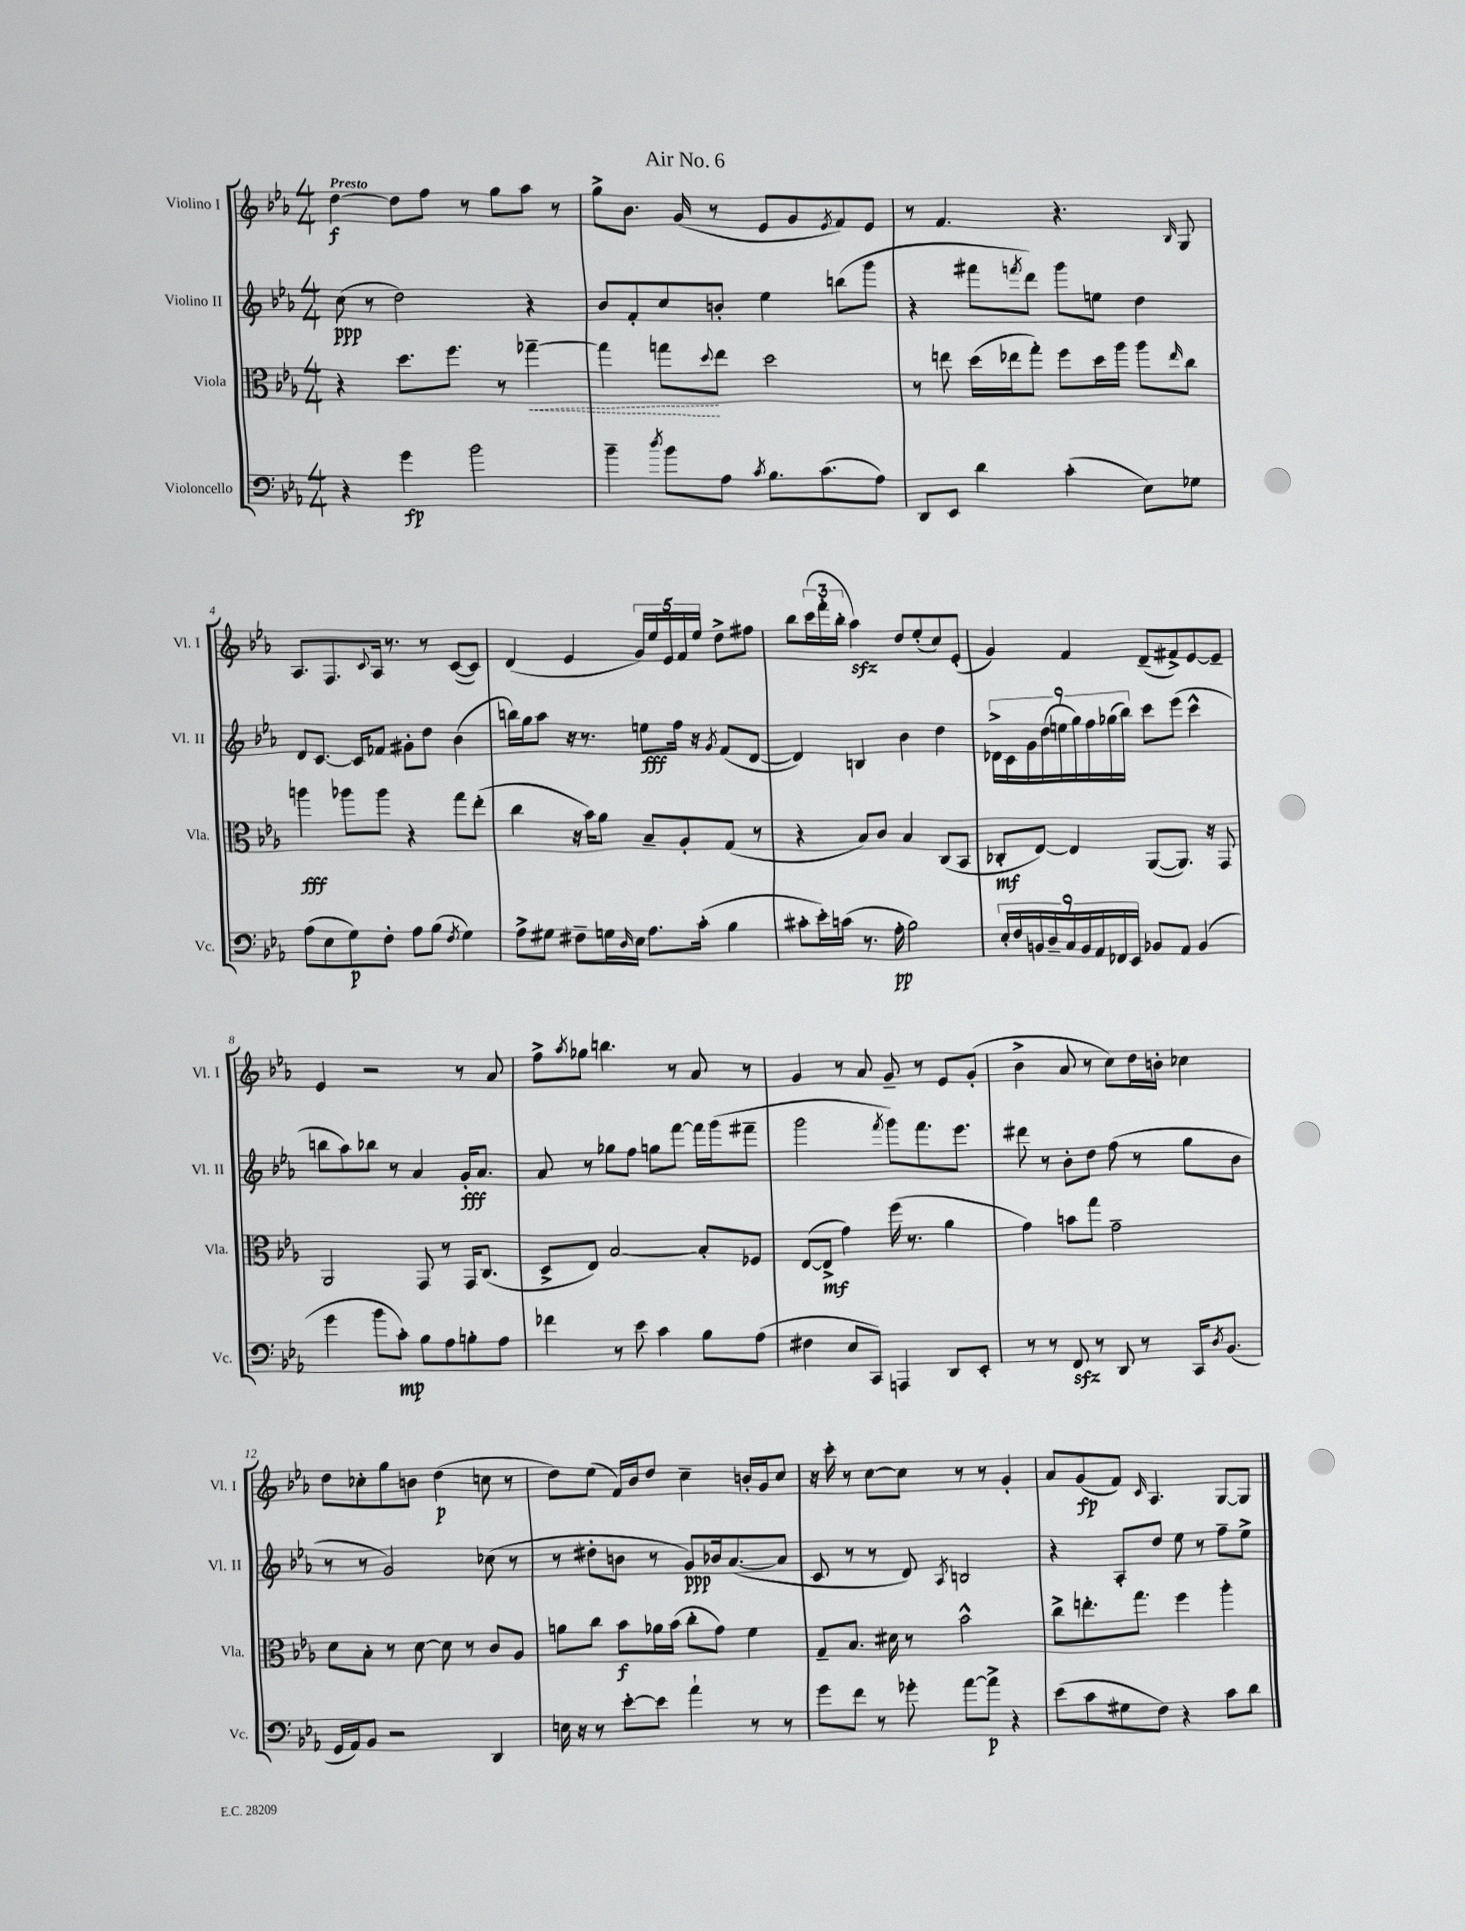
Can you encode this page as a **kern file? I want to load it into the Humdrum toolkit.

**kern	**kern	**kern	**kern
*staff4	*staff3	*staff2	*staff1
*clefF4	*clefC3	*clefG2	*clefG2
*k[b-e-a-]	*k[b-e-a-]	*k[b-e-a-]	*k[b-e-a-]
*M4/4	*M4/4	*M4/4	*M4/4
4r	4r	(8cc	[4dd
.	.	8r	.
4g	8.dd	2dd)	8dd]
.	.	.	8ff
.	8.ff	.	.
2b-	.	.	8r
.	8r	.	8gg
.	[4gg-~	4r	8aa-
.	.	.	8r
=	=	=	=
4b-~	4gg-]	8b-	8gg^
.	.	8f'	8.b-
8qdd	.	.	.
8b-	8gg	8cc	.
.	.	.	(16g
.	8qqdd	.	.
8A-	8ee-	8b'	8r
8qc	.	.	.
8.B-	2dd	4ee-	8e-
.	.	.	8g
(8.c	.	.	.
.	.	.	8qe-
.	.	(8bb	8f)
8A-)	.	8ggg	8e-
=	=	=	=
8DD	8r	4r	8r
8EE-	8ee	.	4.f
4d	(16dd	8fff#	.
.	16ee-	.	.
.	.	8qfff	.
.	8gg')	8ddd)	.
(4c'	8ff	8ggg	4.r
.	16dd	8ee	.
.	16aa-	.	.
8E-)	8aa-	4dd	.
.	16qqee-	.	16qqB-
8G-	8cc	.	8G
=	=	=	=
(8A-	4aa	8d	8.A-
8E-	.	[8.c	.
.	.	.	8.F
8G)	8aa-	.	.
.	.	16c]	.
.	.	.	8qqc
8F'	8aa-	8f-	16A-
.	.	.	8.r
8A-	4r	8g#'	.
(8B-	.	8dd	8r
8qF	.	.	.
4G)	8gg	(4b-	([8c
.	(8ee-'	.	8c])
=	=	=	=
8A-^	4cc	16bb)	(4d
.	.	16gg	.
8G#	.	8aa-	.
8F#~	16r	16r	4e-
.	16b-)	8.r	.
16G	8a-	.	.
16qqD	.	.	.
16E-	.	.	.
8.A-	8B-~	8ee	20g)
.	.	.	20ee-
.	.	.	20e-
.	8A-'	16ff	.
.	.	.	20f
(16c'	.	16r	.
.	.	.	20ee-
.	.	8qg	.
4B-	(8G	(8f	8dd^
.	8r	[8d	8ff#
=	=	=	=
8c#'	4r	4d])	8bb-
16e-')	.	.	(24ccc
.	.	.	24fff'
(16c	.	.	.
.	.	.	24bb-'
8.r	8B-)	4B	4aa-)
.	8c	.	.
16A-'	.	.	.
2B-)	4B-	4b-	8dd
.	.	.	(8ee-'
.	(8C	4dd	8cc)
.	8BB-	.	(8e-'
=	=	=	=
18E-'	8C-'	18d-^	4g)
18F	.	18c	.
18BB	.	18g	.
.	[8E-)	.	.
18D~	.	(18dd	.
18C	.	18ee	.
.	4E-]	.	4f
18BB	.	18gg)	.
18AA-	.	18ff	.
18FF-	.	(18gg-	.
18EE-	.	18bb-)	.
8BB-	([8AA-	8ccc	(8d~
8AA-	8.AA-])	(8eee-	8f#^)
(4BB-	.	4ccc^^	[8e-
.	16r	.	.
.	8GG	.	8e-~]
=	=	=	=
4g	2AA-	8bb	4e-
.	.	8aa-)	.
8b-	.	8bb-	2r
8c')	.	8r	.
8B-	8GG	4a-	.
8A-	8r	.	.
8B'	16GG	16g'	8r
.	(8.C	8.a-	.
8A-	.	.	8a-
=	=	=	=
4f-	8D^	8a-	8ff^
.	.	.	8qaa-
.	8E-)	8r	8gg-
8r	[2B-	8gg-	4.bb
8e-	.	8ff	.
4c	.	8gg	.
.	.	[8fff	8r
8B-	8B-']	16fff]	8a-
.	.	(16ggg	.
(8A-	8F-	8fff#~	8r
=	=	=	=
4F#	([8E-	2ggg	4g
.	8E-^]	.	.
8E-	4g)	.	8r
8CC)	.	.	8a-
.	.	8qfff	.
4AAA	(16ff	8ggg)	8g~
.	8.r	.	.
.	.	8.fff	8r
8DD	4a-	.	8e-
.	.	8.eee-	.
8EE-'	.	.	(8g'
=	=	=	=
8r	4g)	8ddd#	4b-^
8r	.	8r	.
8FF	8b	8b-'	8a-
8r	8gg	8dd	8r
8DD	2g~	(8ff	8cc)
8r	.	8r	16dd
.	.	.	16b'
16CC	.	8gg	4cc-
8qD	.	.	.
(8.BB-	.	.	.
.	.	8b-	.
=	=	=	=
16GG	8d	8r	8dd
16AA-)	.	.	.
8BB-	8B-'	8r	8cc-'
2r	8r	2g)	8gg
.	[8d	.	8b
.	8d]	.	(4dd
.	8r	.	.
4DD	8c	(8cc-	8cc
.	8A-	8r	8r
=	=	=	=
16E	8a	8r	8dd)
16r	.	.	.
8r	8cc	8dd#'	(8ee-
[8e-'	8b-	8b	16f)
.	.	.	16b-
8e-]	16a-	8r	8dd
.	(16b-	.	.
4a-`	8cc'	8g)	4cc~
.	8g)	16b-	.
.	.	([8.a-	.
8r	4f	.	16b'
.	.	.	16g
8r	.	8a-]	8cc
=	=	=	=
8g	8G~	8c	16r
.	.	.	16ccc'
8f	8.B-	8r	8r
8r	.	8r	[8cc
.	16d#	.	.
8g-'	8r	8d)	8cc]
.	.	8qA-	.
[8a-	2b-^^	2B	8r
8a-^]	.	.	8r
4r	.	.	4g'
=	=	=	=
(8e-	8cc^	4r	8a-
8c	8.ee'	.	(8g
8G#	.	8A-'	8f)
.	8.gg	.	.
.	.	.	16qqc
8F)	.	8dd	4.A-
4r	4ff	8ee-	.
.	.	8r	.
8c	4aa-'	8ff~	[8G
8d	.	8ee-^	8G]
==	==	==	==
*-	*-	*-	*-
